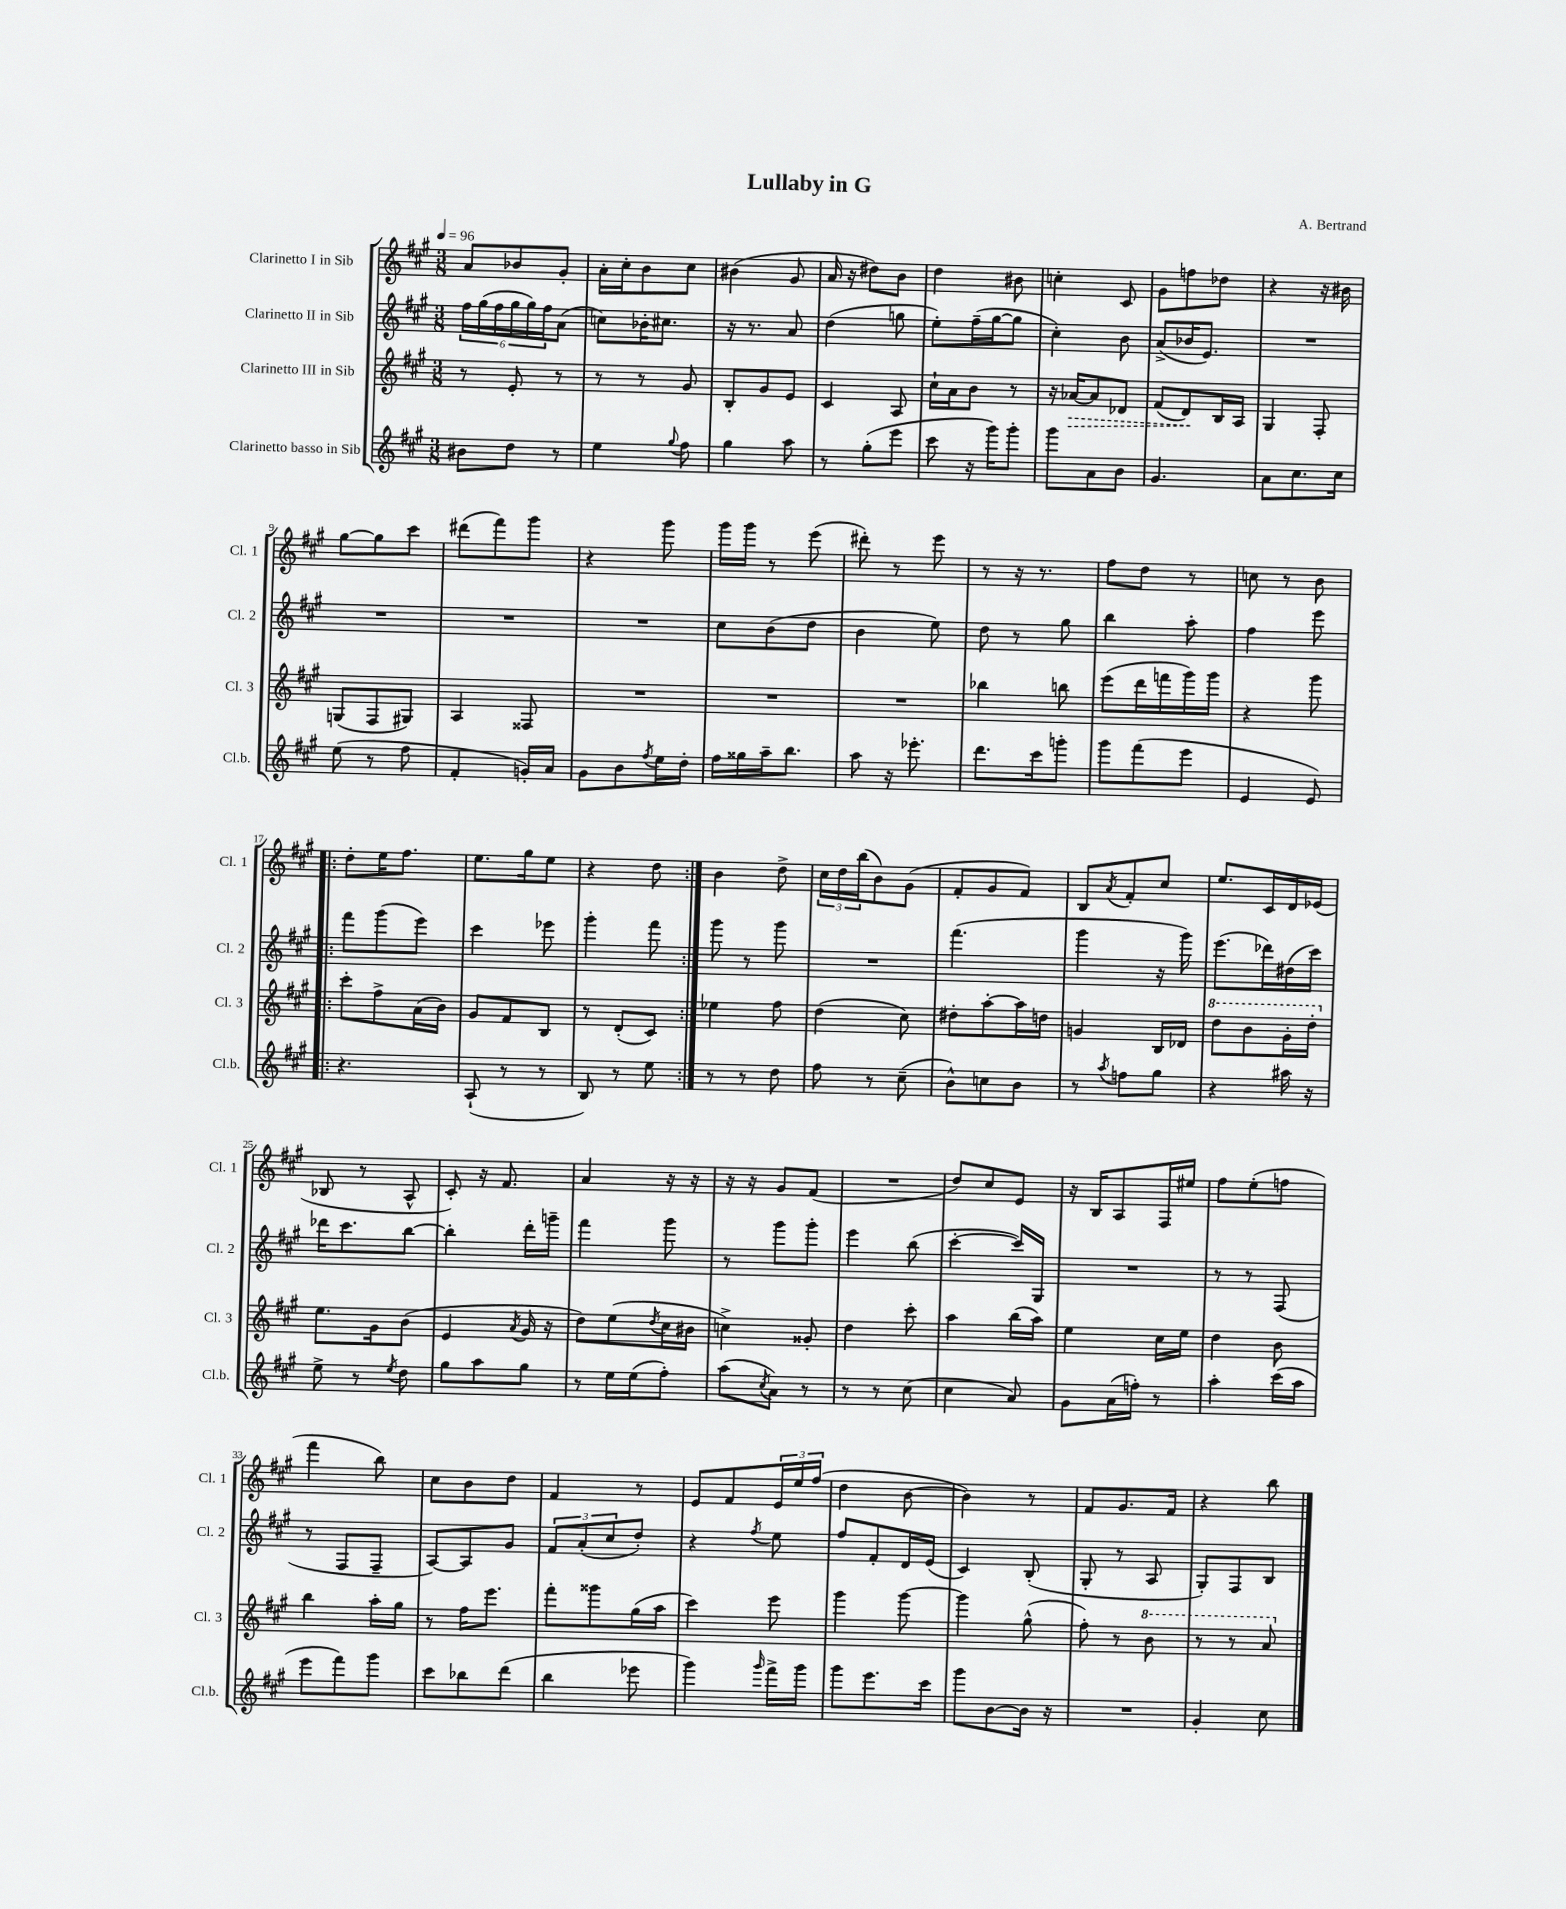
\header { title = "Lullaby in G" composer = "A. Bertrand" }
<<
\new StaffGroup <<
\new Staff = "s0" \with { instrumentName = "Clarinetto I in Sib" shortInstrumentName = "Cl. 1" } {
    \clef treble \key a \major \numericTimeSignature \time 3/8 \tempo 4 = 96
    a'8 bes'8 gis'8-. |
    a'16-. cis''16-. b'8 cis''8 |
    bis'4( gis'8 |
    a'16 r16 dis''8) b'8 |
    d''4 bis'8 |
    c''4-. cis'8 |
    gis'8 f''8 des''8 |
    r4 r16 bis'16 |
    gis''8~ gis''8 cis'''8 |
    dis'''8( fis'''8) gis'''8 |
    r4 gis'''8 |
    gis'''16 gis'''16 r8 e'''8( |
    dis'''8-.) r8 e'''8 |
    r8 r16 r8. |
    fis''8 d''8 r8 |
    c''8 r8 b'8 |
    \repeat volta 2 { d''8-. e''16 fis''8. |
    e''8. gis''16 e''8 |
    r4 d''8 | }
    b'4 d''8-> |
    \tuplet 3/2 { cis''16 d''16 b''16( } b'8) gis'8( |
    fis'8-. gis'8 fis'8) |
    b8 \acciaccatura { a'8 } fis'8-. cis''8 |
    e''8. cis'16 d'16 ees'16( |
    bes8 r8 a8-^ |
    cis'8-.) r16 fis'8. |
    a'4 r16 r16 |
    r16 r16 gis'8 fis'8( |
    R4. |
    d''8) cis''8 e'8 |
    r16 b16 a8 fis16 eis''16 |
    fis''8 e''8-.( f''8 |
    fis'''4 b''8) |
    cis''8 b'8 d''8 |
    fis'4 r8 |
    e'8 fis'8 \tuplet 3/2 { e'16 e''16 fis''16( } |
    d''4 b'8~ |
    b'4) r8 |
    fis'8 gis'8. fis'16 |
    r4 b''8 \bar "|." |
}
\new Staff = "s1" \with { instrumentName = "Clarinetto II in Sib" shortInstrumentName = "Cl. 2" } {
    \clef treble \key a \major \numericTimeSignature \time 3/8
    \tuplet 6/4 { fis''16 gis''16( fis''16 gis''16 gis''16) fis''16 } a'8( |
    c''8) bes'16-. cis''8. |
    r16 r8. a'8 |
    d''4( g''8 |
    e''8-.) fis''16--( gis''16~ gis''8 |
    cis''4-.) b'8 |
    a'8->( bes'16 e'8.) |
    R4. |
    R4. |
    R4. |
    R4. |
    cis''8 b'8( d''8 |
    b'4 e''8) |
    d''8 r8 gis''8 |
    b''4 a''8-. |
    fis''4 e'''8 |
    \repeat volta 2 { fis'''8 gis'''8( e'''8) |
    cis'''4 ees'''8 |
    gis'''4-. fis'''8 | }
    gis'''8 r8 gis'''8 |
    R4. |
    fis'''4.( |
    gis'''4 r16 gis'''16) |
    e'''8.( des'''16) dis''16( cis'''16) |
    des'''16 cis'''8. b''8~ |
    b''4-. d'''16-. g'''16-- |
    fis'''4 gis'''8 |
    r8 gis'''8 gis'''8-. |
    e'''4 b''8( |
    cis'''4~-. cis'''16) gis16 |
    R4. |
    r8 r8 fis8( |
    r8 fis8 fis8-- |
    a8~) a8 gis'8 |
    \tuplet 3/2 { fis'8 a'8-.( cis''8 } d''8-.) |
    r4 \acciaccatura { fis''8 } e''8 |
    fis''8 fis'8-. d'16 e'16( |
    cis'4) b8-.( |
    gis8-. r8 a8 |
    gis8-.) fis8 b8 \bar "|." |
}
\new Staff = "s2" \with { instrumentName = "Clarinetto III in Sib" shortInstrumentName = "Cl. 3" } {
    \clef treble \key a \major \numericTimeSignature \time 3/8
    r8 e'8-. r8 |
    r8 r8 gis'8 |
    b8-. gis'8 e'8 |
    cis'4 a8 |
    cis''16-! a'16 b'8 r8 |
    r16 \once \override Hairpin.style = #'dashed-line aes'16~\> aes'8 des'8 |
    fis'8( d'8\!) b16 a16 |
    gis4 fis8-. |
    g8( fis8 gis8) |
    a4 fisis8 |
    R4. |
    R4. |
    R4. |
    bes''4 b''8 |
    e'''8( d'''16 f'''16 gis'''16) gis'''16 |
    r4 gis'''8 |
    \repeat volta 2 { cis'''8-. fis''8-> a'16( b'16) |
    gis'8 fis'8 b8 |
    r8 d'8-.( cis'8) | }
    ees''4 fis''8 |
    d''4( cis''8) |
    dis''8-. a''8~-. a''16 d''16 |
    g'4 b16 des'16 |
    \ottava #1 d'''8 b''8 gis''16-. d'''16-. \ottava #0 |
    e''8. gis'16 b'8( |
    e'4 \acciaccatura { a'8 } gis'16 r16 |
    d''8) e''8( \acciaccatura { d''8 } cis''16 bis'16 |
    c''4->) gisis'8-. |
    d''4 cis'''8-. |
    a''4 b''16( a''16) |
    e''4 cis''16 e''16 |
    d''4 b'8 |
    b''4 a''16-. gis''16 |
    r8 fis''16 e'''8. |
    fis'''8-. gisis'''8 gis''16( a''16 |
    cis'''4) e'''8 |
    gis'''4 gis'''8~ |
    gis'''4 gis''8-^( |
    fis''8-.) r8 \ottava #1 b''8 |
    r8 r8 a''8 \ottava #0 \bar "|." |
}
\new Staff = "s3" \with { instrumentName = "Clarinetto basso in Sib" shortInstrumentName = "Cl.b." } {
    \clef treble \key a \major \numericTimeSignature \time 3/8
    bis'8 d''8 r8 |
    e''4 \appoggiatura { gis''8 } fis''8 |
    gis''4 a''8 |
    r8 gis''8-.( e'''8 |
    cis'''8 r16 gis'''16) gis'''8-. |
    gis'''8 a'8 b'8 |
    gis'4. |
    a'8 cis''8. cis''16 |
    e''8( r8 fis''8 |
    fis'4-. g'16-.) a'16 |
    gis'8 b'8 \acciaccatura { fis''8 } e''16 d''16-. |
    fis''16 gisis''16 a''16-- b''8. |
    a''8 r16 ees'''8.-. |
    d'''8. cis'''16 g'''8-. |
    gis'''8 fis'''8( e'''8 |
    e'4 e'8) |
    \repeat volta 2 { r4. |
    a8-!( r8 r8 |
    b8) r8 e''8 | }
    r8 r8 d''8 |
    fis''8 r8 cis''8--( |
    b'8-^) c''8 b'8 |
    r8 \acciaccatura { a''8 } f''8 gis''8 |
    r4 ais''16 r16 |
    e''8-> r8 \acciaccatura { e''8 } d''8 |
    gis''8 a''8 gis''8 |
    r8 e''16 e''16( fis''8-.) |
    a''8( \acciaccatura { cis''8 } a'8) r8 |
    r8 r8 cis''8( |
    cis''4 a'8) |
    gis'8 a'16( f''16-.) r8 |
    a''4-. cis'''16( a''16 |
    e'''8 fis'''8) gis'''8 |
    cis'''8 bes''8 d'''8( |
    b''4 ees'''8 |
    gis'''4) \grace { gis'''16 } fis'''16-> gis'''16 |
    gis'''8 e'''8. cis'''16 |
    gis'''8 b'8~ b'16 r16 |
    R4. |
    gis'4-. cis''8 \bar "|." |
}
>>
>>
